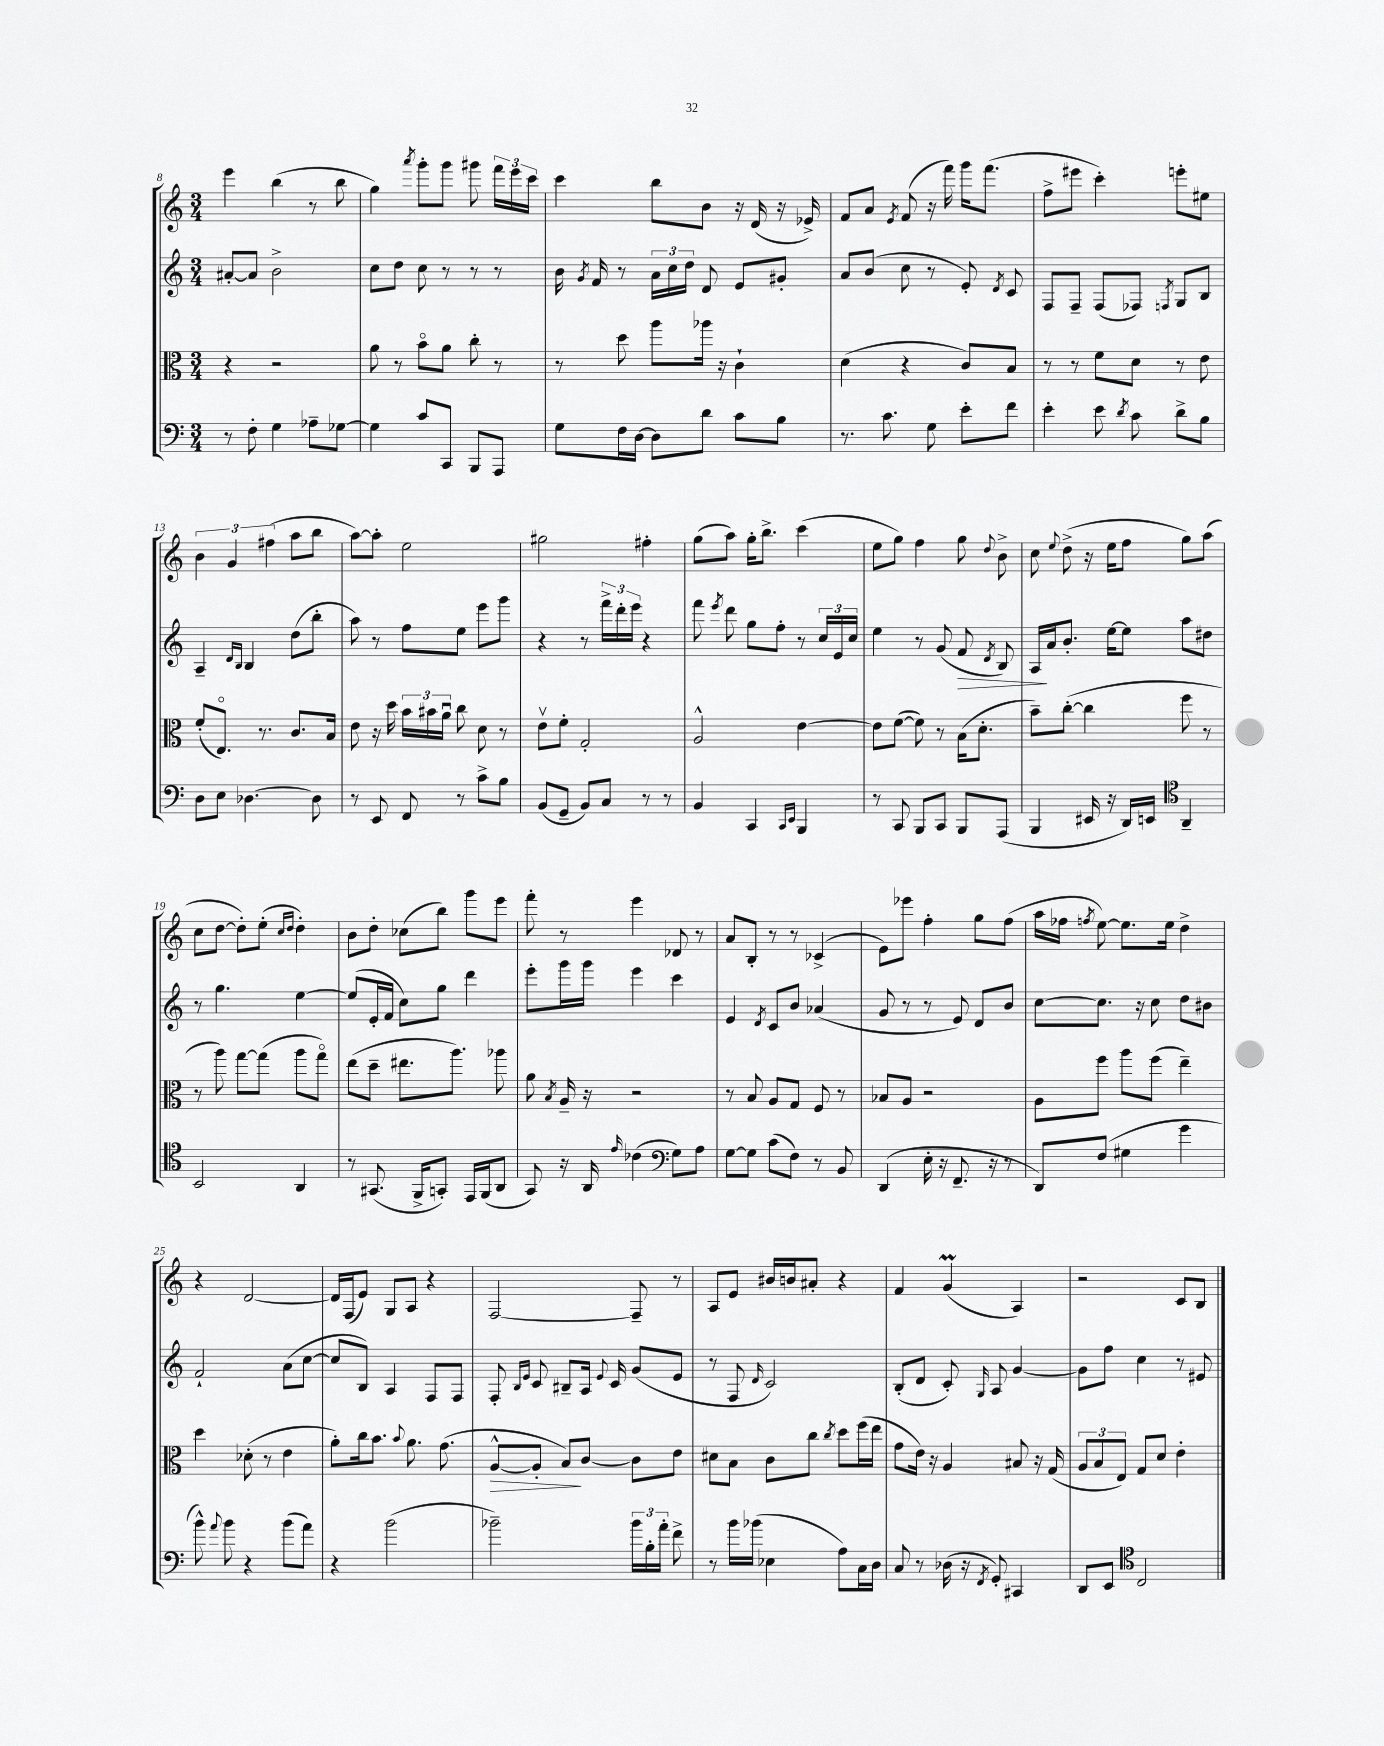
<<
\new StaffGroup <<
\new Staff = "s0" {
    \clef treble \key c \major \numericTimeSignature \time 3/4
    \autoBeamOff e'''4 b''4( r8 b''8 |
    g''4) \acciaccatura { a'''8 } g'''8[-. g'''8] gis'''8 \tuplet 3/2 { f'''16[ e'''16 c'''16] } |
    c'''4 b''8[ b'8] r16 d'16( r16 ees'16->) |
    f'8[ a'8] \acciaccatura { e'8 } f'8( r16 f'''16) g'''16[ f'''8.]( |
    f''8[-> eis'''8] c'''4-.) e'''8[-. eis''8] |
    \tuplet 3/2 { b'4 g'4 fis''4( } a''8[ b''8] |
    a''8[~) a''8]-. e''2 |
    gis''2 fis''4-. |
    g''8[( a''8]) g''16[-. b''8.]-> c'''4( |
    e''8[ g''8]) f''4 g''8 \appoggiatura { d''8 } b'8-> |
    c''8 \appoggiatura { e''8 } d''8->( r16 e''16[ f''8] g''8[) a''8]( |
    c''8[ d''8]~ d''8[-.) e''8]-.( \grace { c''16[ d''16] } d''4-.) |
    b'8[ d''8]-. ces''8[( b''8]) g'''8[ e'''8] |
    f'''8-. r8 e'''4 des'8 r8 |
    a'8[ b8]-. r8 r8 ces'4->( |
    e'8[) ees'''8] f''4-. g''8[ f''8]( |
    a''16[ fes''16] \acciaccatura { f''8 } e''8~) e''8.[ e''16] d''4-> |
    r4 d'2~ |
    d'16[ f16( e'8]) g8[ a8] r4 |
    f2~ f8-- r8 |
    a8[ e'8] bis'16[ b'16 ais'8]-. r4 |
    f'4 g'4\prall( a4) |
    r2 c'8[ b8] \bar "|." |
}
\new Staff = "s1" {
    \clef treble \key c \major \numericTimeSignature \time 3/4
    \autoBeamOff ais'8[~-. ais'8] b'2-> |
    c''8[ d''8] c''8 r8 r8 r8 |
    b'16 \acciaccatura { g'8 } f'16 r8 \tuplet 3/2 { a'16[ c''16 d''16] } d'8 e'8[ gis'8]-. |
    a'8[ b'8]( c''8 r8 e'8-.) \acciaccatura { d'8 } c'8 |
    f8[ f8]-- f8[( fes8]) \acciaccatura { f8 } g8[ b8] |
    a4-- \grace { d'16[ b16] } b4 d''8[( b''8]-. |
    a''8) r8 f''8[ e''8] e'''8[ g'''8] |
    r4 r8 \tuplet 3/2 { f'''16[-> d'''16-. e'''16] } r4 |
    f'''8 \acciaccatura { e'''8 } d'''8 g''8[ f''8]-. r8 \tuplet 3/2 { c''16[ e'16 c''16] } |
    e''4 r8 g'8( f'8\> \acciaccatura { d'8 } b8) |
    a16[\! a'16 b'8.]-. e''16[~ e''8] a''8[ dis''8] |
    r8 g''4. e''4~ |
    e''8[( e'16-. f'16] c''8[) g''8] d'''4 |
    e'''8[-. g'''16 g'''16] e'''4 c'''4 |
    e'4 \acciaccatura { d'8 } c'8[ b'8] aes'4( |
    g'8 r8 r8 e'8) d'8[ b'8] |
    c''8[~ c''8.] r16 c''8 d''8[ bis'8] |
    f'2-! a'8[( c''8]~ |
    c''8[ b8]) a4 f8[ f8] |
    f8-. \grace { b16[ e'16] } c'8 bis8[-- a16] \appoggiatura { e'8 } c'16 g'8[( e'8] |
    r8 f8 \grace { d'16 } c'2) |
    b8[-.( d'8] c'8-.) \grace { g16 } a8 g'4~ |
    g'8[ f''8] c''4 r8 eis'8 \bar "|." |
}
\new Staff = "s2" {
    \clef alto \key c \major \numericTimeSignature \time 3/4
    \autoBeamOff r4 r2 |
    a'8 r8 b'8[\flageolet a'8] c''8-. r8 |
    r8 d''8 a''8[ aes''16] r16 c'4-! |
    d'4( r4 c'8[) b8] |
    r8 r8 f'8[ d'8] r8 e'8 |
    f'8[-.( e8.]\flageolet) r8. c'8.[ b16] |
    e'8 r16 d''16 \tuplet 3/2 { b'16[ bis'16 a'16]\downbow } c''8 d'8 r8 |
    e'8[\upbow f'8]-. g2-. |
    a2-^ e'4~ |
    e'8[ f'8]~( f'8) r8 b16[( d'8.]-. |
    b'8[--) c''8]~-.( c''4 f''8 r8 |
    r8 a''8) g''8[~ g''8]( a''8[ g''8]\flageolet) |
    e''8[( d''8]-- eis''8.[ a''8.]) aes''8 |
    a'8 \acciaccatura { b8 } a16-- r16 r2 |
    r8 b8 a8[ g8] f8 r8 |
    bes8[ a8] r2 |
    a8[ f''8] a''8[ f''8]( e''4--) |
    d''4 des'8-.( r8 e'4 |
    a'8[-.) c''16 b'8.] \appoggiatura { b'8 } a'8. g'8.( |
    a8[~-^\> a8]-. b8[\!) c'8]~ c'8[ e'8] |
    dis'8[ b8] c'8[ c''8] \acciaccatura { c''8 } d''8[ f''16( e''16] |
    g'8[ e'16]) r16 a4 bis8 r16 g16( |
    \tuplet 3/2 { a8[ b8 e8]) } g8[ d'8] e'4-. \bar "|." |
}
\new Staff = "s3" {
    \clef bass \key c \major \numericTimeSignature \time 3/4
    \autoBeamOff r8 f8-. g4 aes8[-- ges8]~ |
    ges4 c'8[ c,8] b,,8[ a,,8] |
    g8[ f16 d16]~ d8[ d'8] c'8[ b8] |
    r8. c'8. g8 e'8[-. f'8] |
    e'4-. e'8 \acciaccatura { d'8 } c'8 d'8[-> b8] |
    d8[ e8] des4.~ des8 |
    r8 e,8 f,8 r8 c'8[-> b8] |
    b,8[( g,8]-- b,8[) c8] r8 r8 |
    b,4 c,4 \grace { c,16[ e,16] } b,,4 |
    r8 c,8 b,,8[ c,8] b,,8[ a,,8]( |
    b,,4 eis,16 r16 d,16[) e,16] \clef tenor a,4-- |
    b,2 a,4 |
    r8 gis,8.( f,16[-> g,8]-.) e,16[ f,16( a,8] |
    g,8) r16 a,16 \grace { e'16 } ces'4( \clef bass g8[) a8] |
    g8[~ g8] c'8[( f8]) r8 b,8 |
    d,4( e16-. r16 f,8.-- r16 r8 |
    d,8[) f8]( gis4 g'4 |
    b'8-^) \appoggiatura { a'8 } b'8 r4 b'8[( a'8]) |
    r4 b'2( |
    bes'2--) \tuplet 3/2 { bes'16[ b16-. a'16]-. } f'8-> |
    r8 b'16[ bes'16]( ees4 a8[) c16 d16] |
    c8 r8 des16( r16 \acciaccatura { f,8 } g,8-.) cis,4 |
    d,8[ e,8] \clef tenor c2 \bar "|." |
}
>>
>>
\layout { \context { \Score currentBarNumber = #8 } }
